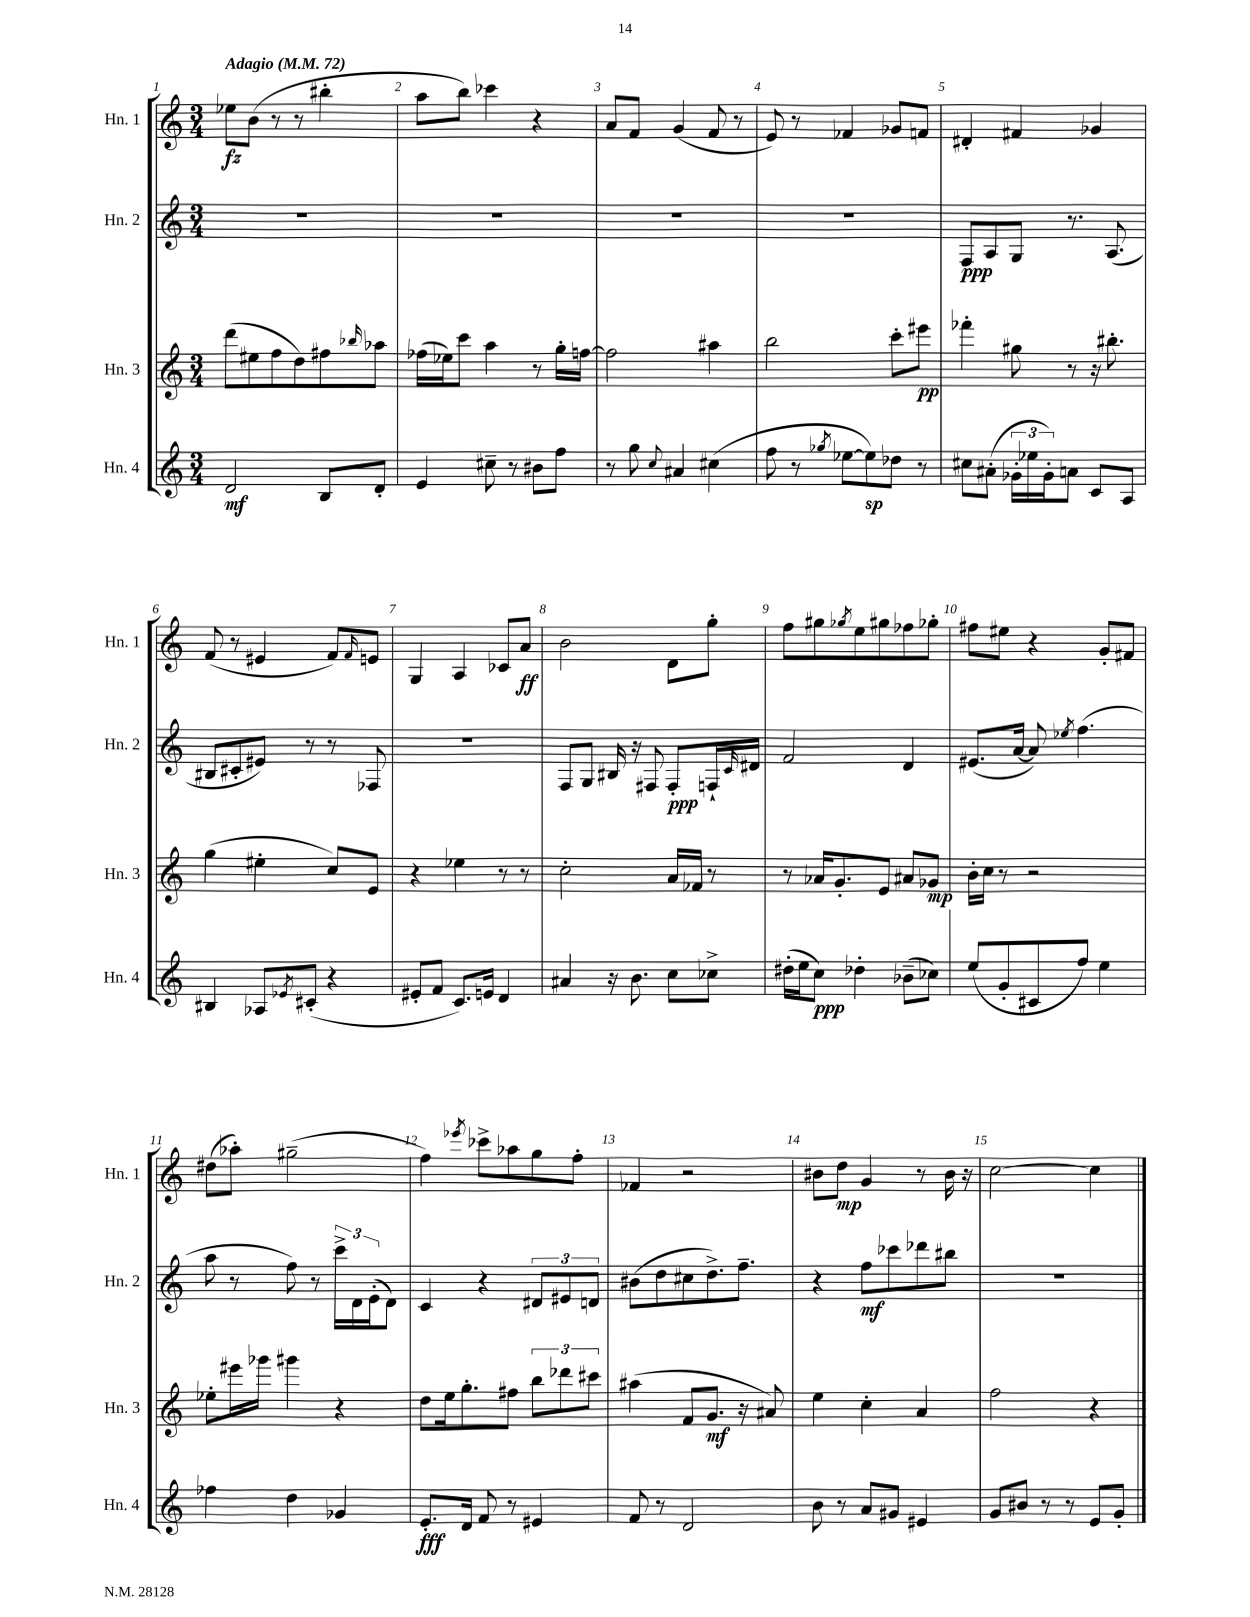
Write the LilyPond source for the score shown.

<<
\new StaffGroup <<
\new Staff = "s0" \with { instrumentName = "Hn. 1" shortInstrumentName = "Hn. 1" } {
    \clef treble \key c \major \numericTimeSignature \time 3/4 \tempo "Adagio" 4 = 72
    ees''8\fz b'8( r8 r8 bis''4-. |
    a''8 b''8) ces'''4 r4 |
    a'8 f'8 g'4( f'8 r8 |
    e'8) r8 fes'4 ges'8 f'8 |
    dis'4-. fis'4 ges'4 |
    f'8( r8 eis'4 f'8) \grace { f'16 } e'8 |
    g4 a4 ces'8 a'8\ff |
    b'2 d'8 g''8-. |
    f''8 gis''8 \acciaccatura { ges''8 } e''8 gis''8 fes''8 ges''8-. |
    fis''8 eis''8 r4 g'8-. fis'8 |
    dis''8( aes''8-.) gis''2--( |
    f''4) \acciaccatura { ees'''8 } ces'''8-> aes''8 g''8 f''8-. |
    fes'4 r2 |
    bis'8 d''8\mp g'4 r8 bis'16 r16 |
    c''2~ c''4 \bar "|." |
}
\new Staff = "s1" \with { instrumentName = "Hn. 2" shortInstrumentName = "Hn. 2" } {
    \clef treble \key c \major \numericTimeSignature \time 3/4
    R2. |
    R2. |
    R2. |
    R2. |
    f8\ppp a8 g8 r8. a8.( |
    bis8 cis'8-. eis'8) r8 r8 fes8 |
    R2. |
    f8 g8 bis16 r16 fis8 fis8-.\ppp f16-! \grace { c'16 } dis'16 |
    f'2 d'4 |
    eis'8.( a'16~ a'8) \acciaccatura { ees''8 } f''4.( |
    a''8 r8 f''8) r8 \tuplet 3/2 { c'''16-> d'16 e'16-.( } d'8) |
    c'4 r4 \tuplet 3/2 { dis'8 eis'8 d'8 } |
    bis'8( d''8 cis''8 d''8.->) f''8.-- |
    r4 f''8\mf ces'''8 des'''8 bis''8 |
    R2. \bar "|." |
}
\new Staff = "s2" \with { instrumentName = "Hn. 3" shortInstrumentName = "Hn. 3" } {
    \clef treble \key c \major \numericTimeSignature \time 3/4
    d'''8( eis''8 f''8 d''8) fis''8 \grace { bes''16 } aes''8 |
    fes''16( ees''16) c'''8 a''4 r8 g''16-. f''16~ |
    f''2 ais''4 |
    b''2 c'''8-. eis'''8\pp |
    fes'''4-. gis''8 r8 r16 bis''8.-. |
    g''4( eis''4-. c''8) e'8 |
    r4 ees''4 r8 r8 |
    c''2-. a'16 fes'16 r8 |
    r8 aes'16 g'8.-. e'8 ais'8 ges'8\mp |
    b'16-. c''16 r8 r2 |
    ees''8-. eis'''16 ges'''16 gis'''4 r4 |
    d''8 e''16 g''8.-. fis''8 \tuplet 3/2 { b''8 des'''8 cis'''8 } |
    ais''4( f'8 g'8.\mf r16 ais'8) |
    e''4 c''4-. a'4 |
    f''2 r4 \bar "|." |
}
\new Staff = "s3" \with { instrumentName = "Hn. 4" shortInstrumentName = "Hn. 4" } {
    \clef treble \key c \major \numericTimeSignature \time 3/4
    d'2\mf b8 d'8-. |
    e'4 cis''8-- r8 bis'8 f''8 |
    r8 g''8 \appoggiatura { c''8 } ais'4 cis''4( |
    f''8 r8 \acciaccatura { ges''8 } ees''8~ ees''8\sp) des''8 r8 |
    cis''8 ais'8-.( \tuplet 3/2 { ges'16-. ees''16 ges'16-.) } a'8 c'8 a8 |
    bis4 aes8 \acciaccatura { ees'8 } cis'8-.( r4 |
    eis'8-. f'8 c'8.) e'16 d'4 |
    ais'4 r16 b'8. c''8 ces''8-> |
    dis''16-.( e''16 c''8\ppp) des''4-. bes'8--( ces''8) |
    e''8( g'8-. cis'8 f''8) e''4 |
    fes''4 d''4 ges'4 |
    e'8.-.\fff d'16 f'8 r8 eis'4 |
    f'8 r8 d'2 |
    b'8 r8 a'8 gis'8 eis'4 |
    g'8 bis'8 r8 r8 e'8 g'8-. \bar "|." |
}
>>
>>
\layout { \context { \Score \override BarNumber.break-visibility = ##(#f #t #t) barNumberVisibility = #all-bar-numbers-visible } }
